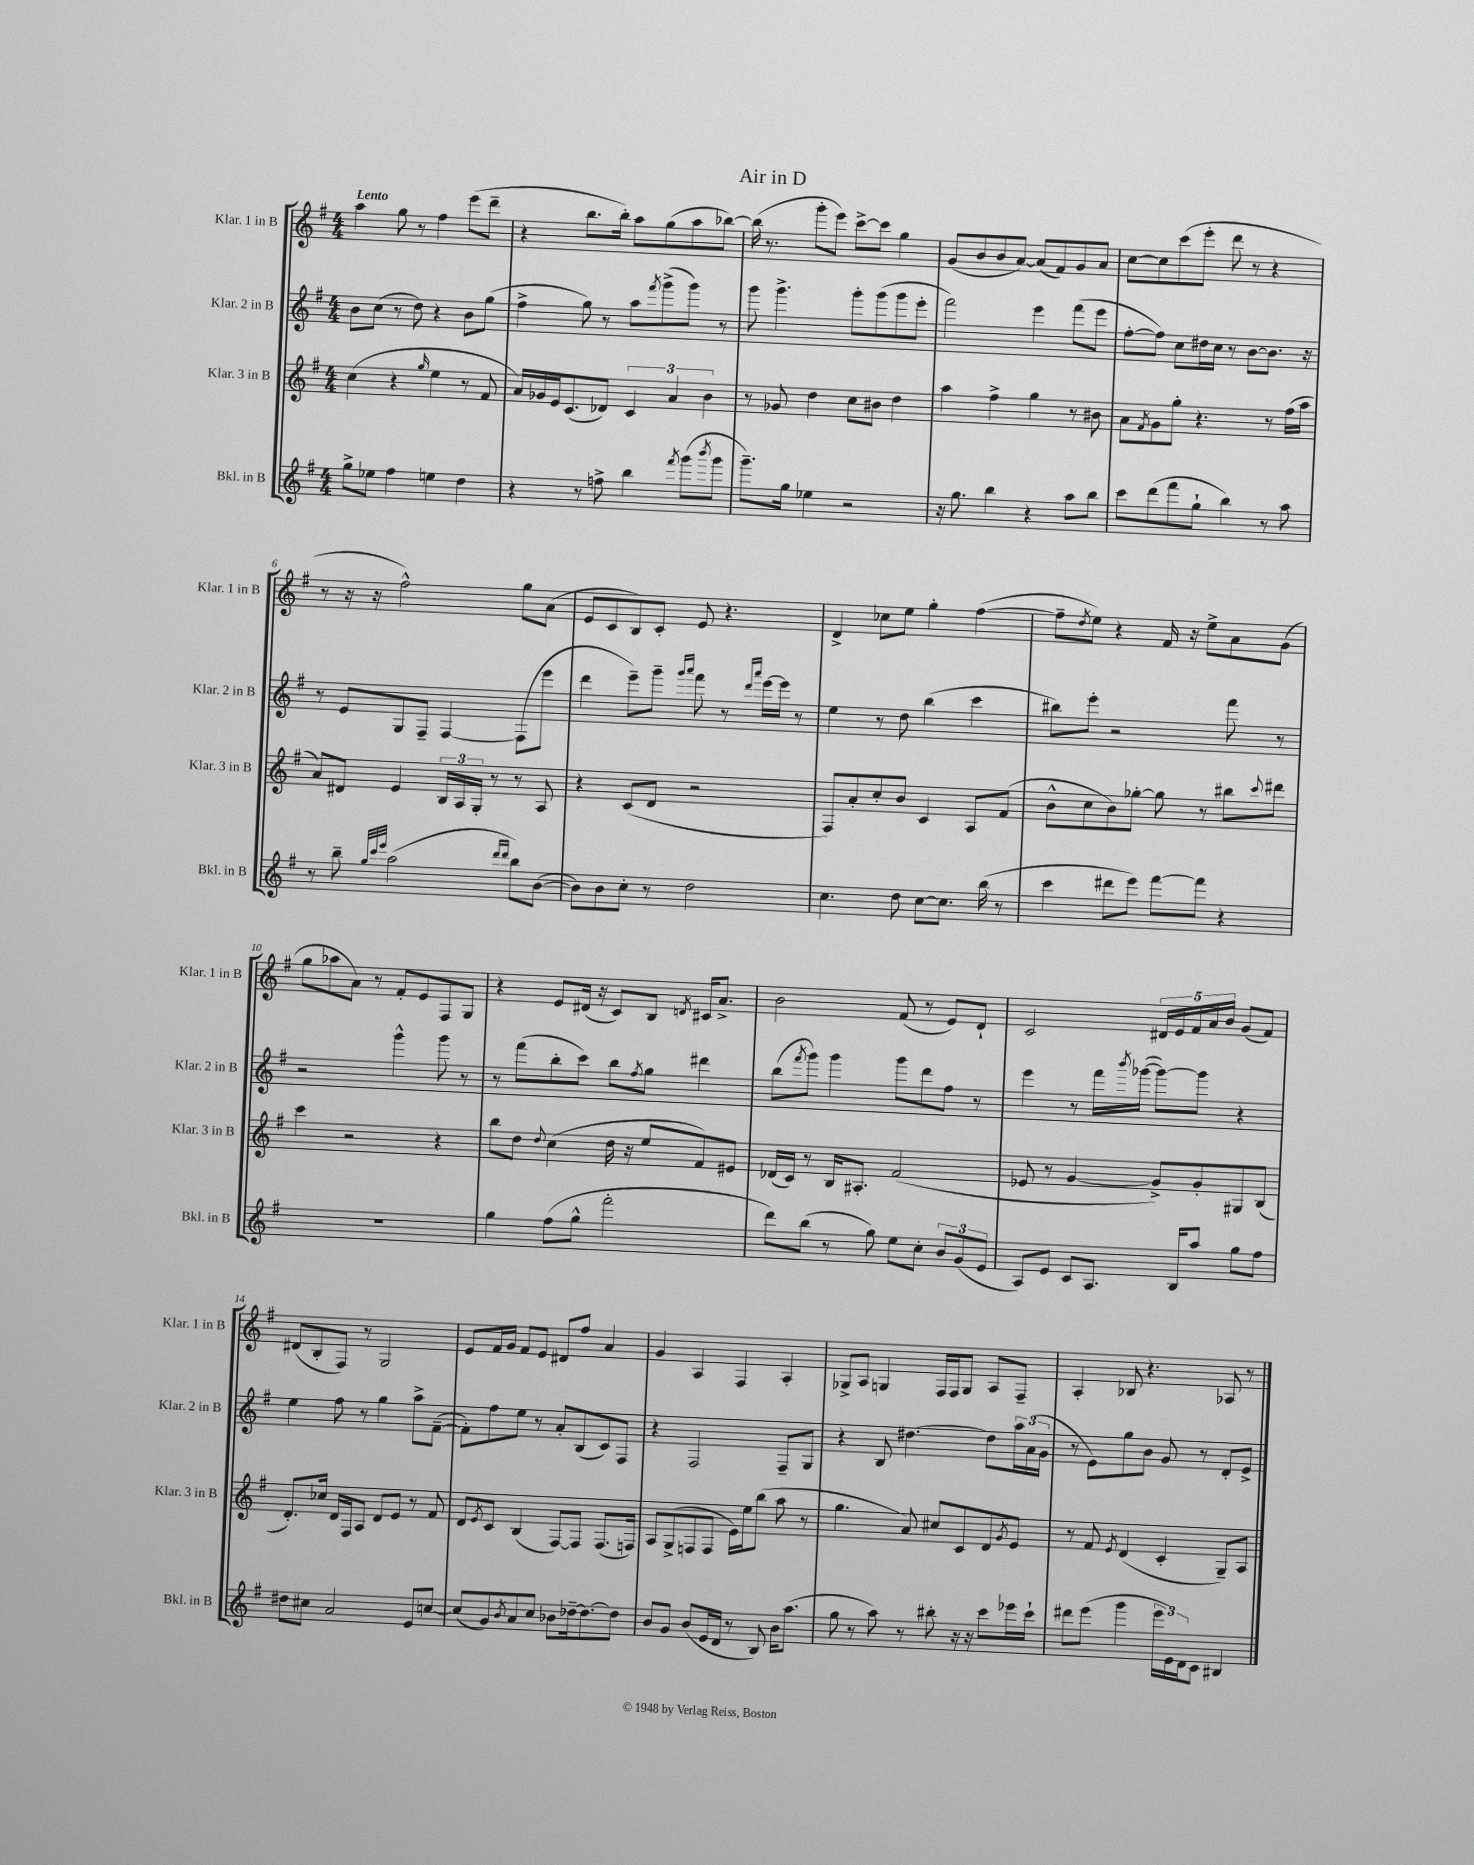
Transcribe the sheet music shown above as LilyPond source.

\header { title = "Air in D" }
<<
\new StaffGroup <<
\new Staff = "s0" \with { instrumentName = "Klar. 1 in B" shortInstrumentName = "Klar. 1 in B" } {
    \clef treble \key g \major \numericTimeSignature \time 4/4 \tempo "Lento"
    a''4 g''8 r8 fis''4 e'''8( d'''8-- |
    r4 b''8. b''16-.) a''8 g''8( a''8 bes''8~) |
    bes''16( r8. g'''8-. e'''8) c'''8~-> c'''8 g''4 |
    g'8( b'8 b'8 a'8~) a'8( fis'8) g'8 a'8 |
    c''8~ c''8 c'''8( e'''8-. d'''8 r8 r4 |
    r8 r16 r16 fis''2-^) g''8 a'8( |
    e'8 c'8 b8) c'8-. e'8 r4. |
    d'4-> ces''8 e''8 g''4-. fis''4~( |
    fis''8-- \acciaccatura { d''8 } e''8) r4 fis'16 r16 e''8-> a'8 g'8( |
    g''8 aes''8 a'8) r8 fis'8-. e'8 fis8 g8 |
    r4 e'8 dis'16( r16 c'8) b8 \acciaccatura { d'8 } cis'16 a'8.-> |
    b'2 fis'8( r8 e'8) d'8-! |
    c'2 \tuplet 5/4 { dis'16 e'16 fis'16 a'16 b'16 } g'8( fis'8) |
    dis'8( b8-. fis8) r8 g2 |
    e'8 fis'16 g'16 fis'8 e'8 dis'8 fis''8 a'4 |
    g'4 a4 fis4 a4-. |
    ges8-> a8 g4 fis16 fis16 g8 a8 fis8-- |
    a4-. bes8 r4. aes8 r8 \bar "|." |
}
\new Staff = "s1" \with { instrumentName = "Klar. 2 in B" shortInstrumentName = "Klar. 2 in B" } {
    \clef treble \key g \major \numericTimeSignature \time 4/4
    b'8 c''8( r8 d''8) r4 b'8 g''8( |
    fis''4-> g''8) r8 a''8 \acciaccatura { fis'''8 } g'''8->( g'''8) r8 |
    g'''8 g'''4.-> g'''8-. g'''8( g'''8 e'''8-. |
    fis'''2) e'''4 fis'''8( e'''8 |
    fis''8~-. fis''8) c''8 dis''16 c''16 r8 b'8~ b'8. r16 |
    r8 e'8 g8 fis8-- fis4~ fis8( e'''8 |
    d'''4 e'''8--) g'''8-- \grace { g'''16 a'''16 } fis'''8 r8 \grace { d'''16 a'''16 } e'''16~ e'''16 r8 |
    e''4 r8 d''8 b''4( c'''4 |
    bis''8) e'''8-. r2 fis'''8 r8 |
    r2 g'''4-^ g'''8 r8 |
    r8 fis'''8( b''8-. c'''8) b''8 \acciaccatura { fis''8 } g''8 dis'''4 |
    b''8( \acciaccatura { fis'''8 } g'''8) g'''4 g'''8 d'''8 fis''8 r8 |
    e'''4 r8 fis'''16 \acciaccatura { b'''8 } ges'''16~( ges'''8~) ges'''8 r4 |
    e''4 fis''8 r8 g''4 a''8-> fis'8~--( |
    fis'8-.) fis''8 e''8 r8 a'8-. b8( c'8) fis8 |
    r4 fis2 fis8-- g8 |
    r4 b8 dis''4.~ dis''8 \tuplet 3/2 { a''16 a'16( g'16 } |
    r8 e'8) g''8 b'8 g'8 r8 d'8-. e'8-> \bar "|." |
}
\new Staff = "s2" \with { instrumentName = "Klar. 3 in B" shortInstrumentName = "Klar. 3 in B" } {
    \clef treble \key g \major \numericTimeSignature \time 4/4
    c''4( r4 \grace { g''16 } e''4 r8 fis'8 |
    a'16) ges'16 e'16 c'8.( des'8) \tuplet 3/2 { c'4 a'4 b'4 } |
    r8 ges'8 d''4 c''8 bis'8 d''4 |
    a''4 fis''4-> g''4 r8 bis'8 |
    a'8 \acciaccatura { fis'8 } g'8 g''8-. r4. r8 fis''16( a''16 |
    a'8) dis'8 e'4 \tuplet 3/2 { b16 a16 g16-. } r8 r8 a8 |
    r4 c'8( d'8 r2 |
    fis8) a'8-. c''8-. b'8 c'4 a8 fis'8( |
    b'8-^ c''8 b'8) ges''8~-. ges''8 r8 bis''8 \appoggiatura { c'''8 } dis'''8 |
    c'''4 r2 r4 |
    b''8 d''8 \appoggiatura { d''8 } c''4( d''16 r16 e''8 fis'8) eis'8 |
    des'16( c'16) r8 b16 ais8.-. fis'2( |
    ees'8 r8 g'4~ g'8->) g'8-. gis8 b8( |
    d'8.-.) ces''16 d'16 fis16 a8 d'8 e'8 r8 fis'8 |
    d'8 \acciaccatura { e'8 } c'8 b4( fis8~) fis8 fis8.( f16) |
    a8 g8->( f8 f8 e'16) e''16 b''8( a''8 r8 |
    g''4. a'8) cis''8 c'8 d'8 \acciaccatura { g'8 } e'8 |
    r8 fis'8 \acciaccatura { e'8 } d'4( c'4-. g8--) a8 \bar "|." |
}
\new Staff = "s3" \with { instrumentName = "Bkl. in B" shortInstrumentName = "Bkl. in B" } {
    \clef treble \key g \major \numericTimeSignature \time 4/4
    g''8-> ees''8 fis''4 e''4 d''4 |
    r4 r8 f''8-> b''4 \acciaccatura { fis'''8 } g'''8( \acciaccatura { b'''8 } g'''8 |
    g'''8.--) g''16 ees''4 r2 |
    r16 g''8. b''4 r4 a''8 b''8 |
    c'''8 d'''8( fis'''8 g''8-! b''4) r8 a''8 |
    r8 b''8-- \grace { g''32 c'''32 e'''32 } a''2( \grace { d'''16 d'''16 } b''8) b'8~( |
    b'8) b'8 c''8-. r8 d''2 |
    c''4. d''8 c''8~ c''8. b''16( r8 |
    c'''4 dis'''8 e'''8) fis'''8~ fis'''8 r4 |
    R1 |
    g''4 fis''8( g''8-^ fis'''2-. |
    d'''8) b''8( r8 g''8) e''8 c''8-. \tuplet 3/2 { b'8 g'8( e'8 } |
    a8) e'8 c'8 a8. b16 a''8 g''8 fis''8 |
    dis''8 cis''8 a'2 e'8 c''8~ |
    c''8( g'8) \acciaccatura { b'8 } a'8 c''8 bes'8 des''16~-- des''8.~ des''8 |
    b'8 g'8 b'8( e'16 d'16 r8 b8) b'16 a''8.( |
    g''8 r8 a''8) r8 bis''8-. r16 r16 c'''8 ees'''16 c'''16-! |
    dis'''8 e'''8( g'''4 \tuplet 3/2 { e'''16 e'16) d'16 } c'8 bis4 \bar "|." |
}
>>
>>
